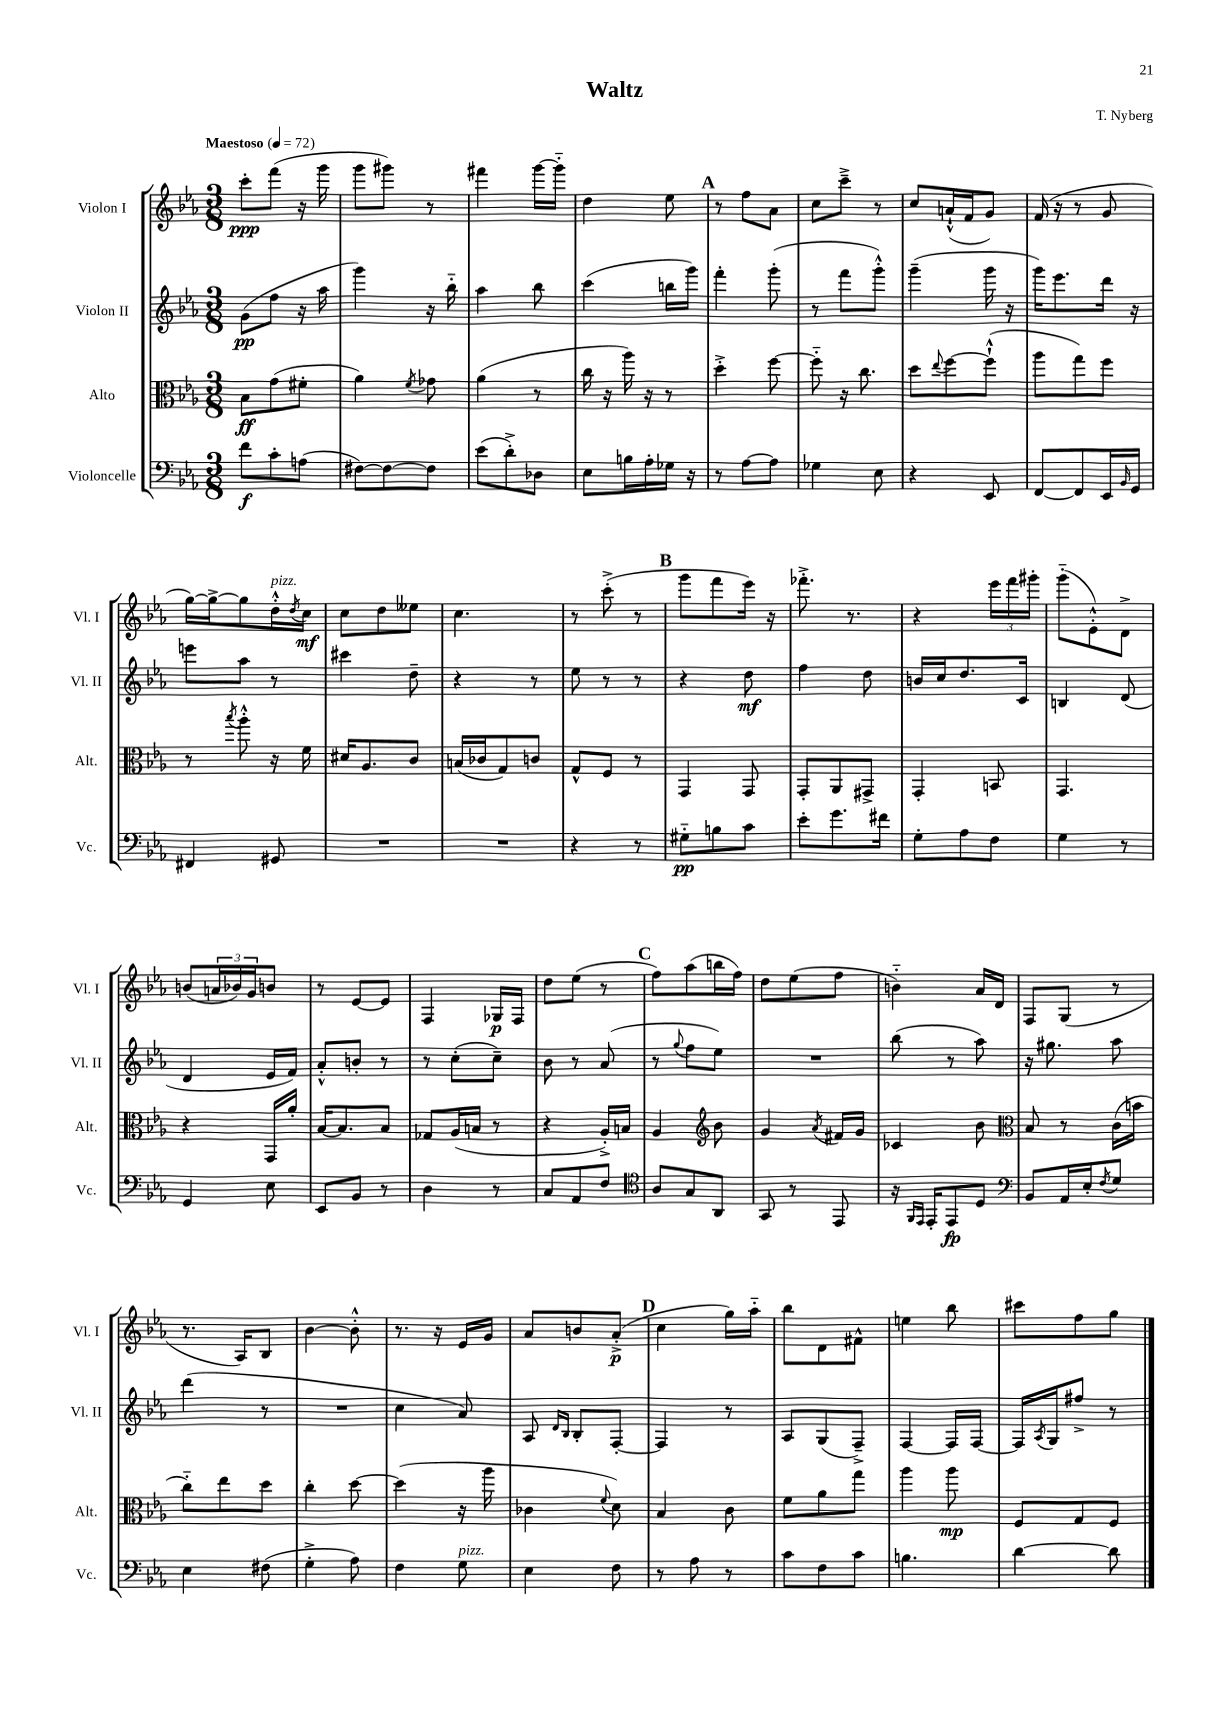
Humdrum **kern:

**kern	**dynam	**kern	**dynam	**kern	**dynam	**kern	**dynam
*part4	*part4	*part3	*part3	*part2	*part2	*part1	*part1
*staff4	*staff4	*staff3	*staff3	*staff2	*staff2	*staff1	*staff1
*I"Violoncelle	*	*I"Alto	*	*I"Violon II	*	*I"Violon I	*
*I'Vc.	*	*I'Alt.	*	*I'Vl. II	*	*I'Vl. I	*
*clefF4	*	*clefC3	*	*clefG2	*	*clefG2	*
*k[b-e-a-]	*	*k[b-e-a-]	*	*k[b-e-a-]	*	*k[b-e-a-]	*
*M3/8	*	*M3/8	*	*M3/8	*	*M3/8	*
*MM72	*	*MM72	*	*MM72	*	*MM72	*
=1	=1	=1	=1	=1	=1	=1	=1
!	!	!	!	!	!	!LO:TX:a:B:t=Maestoso	!
8f\L	f	8B-\L	ff	(8g\L	pp	8ccc'\L	ppp
8c'\	.	(8g\	.	8ff\J	.	(8fff\J	.
(8An\J	.	8f#X'\J	.	16r	.	16r	.
.	.	.	.	16aa-\	.	16ggg\	.
=2	=2	=2	=2	=2	=2	=2	=2
[8F#X\L)	.	4a-\)	.	4ggg\)	.	8ggg\L	.
8F#\_	.	.	.	.	.	8ggg#X\J)	.
.	.	8qf/	.	.	.	.	.
8F#\J]	.	8g-X\	.	16r	.	8r	.
.	.	.	.	16bb-\	.	.	.
=3	=3	=3	=3	=3	=3	=3	=3
(8e-\L	.	(4a-\	.	4aa-\	.	4fff#X\	.
8d'^\)	.	.	.	.	.	.	.
8D-X\J	.	8r	.	8bb-\	.	[16ggg\LL	.
.	.	.	.	.	.	16ggg\JJ]	.
=4	=4	=4	=4	=4	=4	=4	=4
8E-\L	.	16cc\	.	(4ccc\	.	4dd\	.
.	.	16r	.	.	.	.	.
16Bn\L	.	16aa-\)	.	.	.	.	.
16A-'\	.	16r	.	.	.	.	.
16G-X\JJ	.	8r	.	16bbn\LL	.	8ee-\	.
16r	.	.	.	16ggg\JJ)	.	.	.
!!LO:REH:place=s1:t=A
=5	=5	=5	=5	=5	=5	=5	=5
8r	.	4dd'^\	.	4fff'\	.	8r	.
[8A-\L	.	.	.	.	.	8ff\L	.
8A-\J]	.	[8ff\	.	(8ggg'\	.	8a-\J	.
=6	=6	=6	=6	=6	=6	=6	=6
4G-X\	.	8ff\]	.	8r	.	8cc\L	.
.	.	16r	.	8fff\L	.	8ccc~^\J	.
.	.	8.cc\	.	.	.	.	.
8E-\	.	.	.	8ggg'^^\J)	.	8r	.
=7	=7	=7	=7	=7	=7	=7	=7
4r	.	8dd\L	.	(4ggg~\	.	8cc/L	.
.	.	8qqee-/	.	.	.	.	.
.	.	[8ff\	.	.	.	(16an`^^/L	.
.	.	.	.	.	.	16f/J	.
8EE-/	.	(8ff`^^\J]	.	16ggg\	.	8g/J)	.
.	.	.	.	16r	.	.	.
=8	=8	=8	=8	=8	=8	=8	=8
[8FF/L	.	8aa-\L	.	16ggg\KL)	.	(16f/	.
.	.	.	.	8.eee-\	.	16r	.
8FF/]	.	8gg\)	.	.	.	8r	.
16EE-/L	.	8ff\J	.	16ddd\Jk	.	8g/	.
16qqBB-/	.	.	.	.	.	.	.
16GG/JJ	.	.	.	16r	.	.	.
!!LO:LB:g=z
=9	=9	=9	=9	=9	=9	=9	=9
4FF#X/	.	8r	.	8eeen\L	.	[16gg\LL)	.
.	.	.	.	.	.	16gg^\J_	.
.	.	8qbb-/	.	.	.	.	.
.	.	8aa-'^^\	.	8aa-\J	.	8gg\]	.
!	!	!	!	!	!	!LO:TX:a:i:t=pizz.	!
8GG#X/	.	16r	.	8r	.	16dd'^^\L	.
.	.	.	.	.	.	8qdd/	.
.	.	16f\	.	.	.	16cc\JJ	mf
=10	=10	=10	=10	=10	=10	=10	=10
4.r	.	16d#X/KL	.	4ccc#X\	.	8cc\L	.
.	.	8.A-/	.	.	.	.	.
.	.	.	.	.	.	8dd\	.
.	.	8c/J	.	8dd~\	.	8ee--X\J	.
=11	=11	=11	=11	=11	=11	=11	=11
4.r	.	(16Bn/LL	.	4r	.	4.cc\	.
.	.	16c-X/J	.	.	.	.	.
.	.	8G/)	.	.	.	.	.
.	.	8cn/J	.	8r	.	.	.
=12	=12	=12	=12	=12	=12	=12	=12
4r	.	8G^^/L	.	8ee-\	.	8r	.
.	.	8F/J	.	8r	.	(8ccc'^\	.
8r	.	8r	.	8r	.	8r	.
!!LO:REH:place=s1:t=B
=13	=13	=13	=13	=13	=13	=13	=13
8G#X\L	pp	4GG/	.	4r	.	8ggg\L	.
8Bn\	.	.	.	.	.	8fff\	.
8c\J	.	8GG/	.	8dd\	mf	16eee-\Jk)	.
.	.	.	.	.	.	16r	.
=14	=14	=14	=14	=14	=14	=14	=14
8e-'\L	.	8GG'/L	.	4ff\	.	8.fff-X'^\	.
8.g\	.	8AA-/	.	.	.	.	.
.	.	.	.	.	.	8.r	.
.	.	8GG#X^/J	.	8dd\	.	.	.
16f#X\Jk	.	.	.	.	.	.	.
=15	=15	=15	=15	=15	=15	=15	=15
8G'\L	.	4GG'/	.	16bn/LL	.	4r	.
.	.	.	.	16cc/J	.	.	.
8A-\	.	.	.	8.dd/	.	.	.
8F\J	.	8BBn/	.	.	.	24eee-\LL	.
.	.	.	.	.	.	24fff\	.
.	.	.	.	16c/Jk	.	.	.
.	.	.	.	.	.	24ggg#X'\JJ	.
=16	=16	=16	=16	=16	=16	=16	=16
4G\	.	4.GG/	.	4Bn/	.	(8ggg\L	.
.	.	.	.	.	.	8e-'^^\)	.
8r	.	.	.	(8d/	.	8d^\J	.
!!LO:LB:g=z
=17	=17	=17	=17	=17	=17	=17	=17
4GG/	.	4r	.	4d/	.	(8bn/L	.
.	.	.	.	.	.	24an/L	.
.	.	.	.	.	.	24b-X/)	.
.	.	.	.	.	.	24g/J	.
8E-\	.	16GG/LL	.	16e-/LL	.	8bn/J	.
.	.	16a-'/JJ	.	16f/JJ)	.	.	.
=18	=18	=18	=18	=18	=18	=18	=18
8EE-/L	.	[16B-/KL	.	8a-'^^/L	.	8r	.
.	.	8.B-/]	.	.	.	.	.
8BB-/J	.	.	.	8bn'/J	.	[8e-/L	.
8r	.	8B-/J	.	8r	.	8e-/J]	.
=19	=19	=19	=19	=19	=19	=19	=19
4D\	.	8G-X/L	.	8r	.	4F/	.
.	.	(16A-/L	.	(8cc'\L	.	.	.
.	.	16Bn/JJ	.	.	.	.	.
8r	.	8r	.	8cc~\J)	.	16G-X/LL	p
.	.	.	.	.	.	16F/JJ	.
=20	=20	=20	=20	=20	=20	=20	=20
8C/L	.	4r	.	8b-\	.	8dd\L	.
8AA-/	.	.	.	8r	.	(8ee-\J	.
8F/J	.	16A-'^/LL)	.	(8a-/	.	8r	.
.	.	16Bn/JJ	.	.	.	.	.
!!LO:REH:place=s1:t=C
=21	=21	=21	=21	=21	=21	=21	=21
*clefC4	*	*	*	*	*	*	*
8A-/L	.	4A-/	.	8r	.	8ff\L)	.
.	.	.	.	8qqgg/	.	.	.
8G/	.	.	.	8ff\L	.	(8aa-\	.
*	*	*clefG2	*	*	*	*	*
8AA-/J	.	8b-\	.	8ee-\J)	.	16bbn\L	.
.	.	.	.	.	.	16ff\JJ)	.
=22	=22	=22	=22	=22	=22	=22	=22
8GG/	.	4g/	.	4.r	.	8dd\L	.
8r	.	.	.	.	.	(8ee-\	.
.	.	8qa-/	.	.	.	.	.
8EE-/	.	16f#X/LL	.	.	.	8ff\J	.
.	.	16g/JJ	.	.	.	.	.
=23	=23	=23	=23	=23	=23	=23	=23
16r	.	4c-X/	.	(8bb-\	.	4bn\)	.
16qqFF/LL	.	.	.	.	.	.	.
16qqEE-/JJ	.	.	.	.	.	.	.
16EE-'/KL	.	.	.	.	.	.	.
8EE-/	fp	.	.	8r	.	.	.
8D/J	.	8b-\	.	8aa-\)	.	16a-/LL	.
.	.	.	.	.	.	16d/JJ	.
=24	=24	=24	=24	=24	=24	=24	=24
*clefF4	*	*clefC3	*	*	*	*	*
8BB-/L	.	8B-/	.	16r	.	8F/L	.
.	.	.	.	8.gg#X\	.	.	.
16AA-/L	.	8r	.	.	.	(8G/J	.
16E-'/J	.	.	.	.	.	.	.
8qF/	.	.	.	.	.	.	.
8G/J	.	(16c\LL	.	8aa-\	.	8r	.
.	.	16bn\JJ	.	.	.	.	.
!!LO:LB:g=z
=25	=25	=25	=25	=25	=25	=25	=25
4E-\	.	8cc\L)	.	(4ddd\	.	8.r	.
.	.	8ee-\	.	.	.	.	.
.	.	.	.	.	.	16A-/KL)	.
(8F#X\	.	8dd\J	.	8r	.	8B-/J	.
=26	=26	=26	=26	=26	=26	=26	=26
4G'^\	.	4cc'\	.	4.r	.	[4b-\	.
8A-\)	.	[8dd\	.	.	.	8b-'^^\]	.
=27	=27	=27	=27	=27	=27	=27	=27
4F\	.	(4dd\]	.	4cc\	.	8.r	.
.	.	.	.	.	.	16r	.
!LO:TX:a:i:t=pizz.	!	!	!	!	!	!	!
8G\	.	16r	.	8a-/)	.	16e-/LL	.
.	.	16aa-\	.	.	.	16g/JJ	.
=28	=28	=28	=28	=28	=28	=28	=28
4E-\	.	4c-X\	.	8A-/	.	8a-/L	.
.	.	.	.	16qqd/LL	.	.	.
.	.	.	.	16qqB-/JJ	.	.	.
.	.	.	.	8B-'/L	.	8bn/	.
.	.	8qqf/	.	.	.	.	.
8F\	.	8d\)	.	[8F'/J	.	(8a-'^/J	p
!!LO:REH:place=s1:t=D
=29	=29	=29	=29	=29	=29	=29	=29
8r	.	4B-/	.	4F/]	.	4cc\	.
8A-\	.	.	.	.	.	.	.
8r	.	8c\	.	8r	.	16gg\LL)	.
.	.	.	.	.	.	16aa-\JJ	.
=30	=30	=30	=30	=30	=30	=30	=30
8c\L	.	8f\L	.	8A-/L	.	8bb-\L	.
8F\	.	8a-\	.	(8G/	.	8d\	.
8c\J	.	8gg\J	.	8F~^/J)	.	8f#X^^\J	.
=31	=31	=31	=31	=31	=31	=31	=31
4.Bn\	.	4aa-\	.	[4F/	.	4een\	.
.	.	8aa-\	mp	16F/LL]	.	8bb-\	.
.	.	.	.	[16F/JJ	.	.	.
=32	=32	=32	=32	=32	=32	=32	=32
[4d\	.	8F/L	.	16F/LL]	.	8ccc#X\L	.
.	.	.	.	8qA-/	.	.	.
.	.	.	.	16G/J	.	.	.
.	.	8G/	.	8ff#X^/J	.	8ff\	.
8d\]	.	8F/J	.	8r	.	8gg\J	.
==	==	==	==	==	==	==	==
*-	*-	*-	*-	*-	*-	*-	*-
